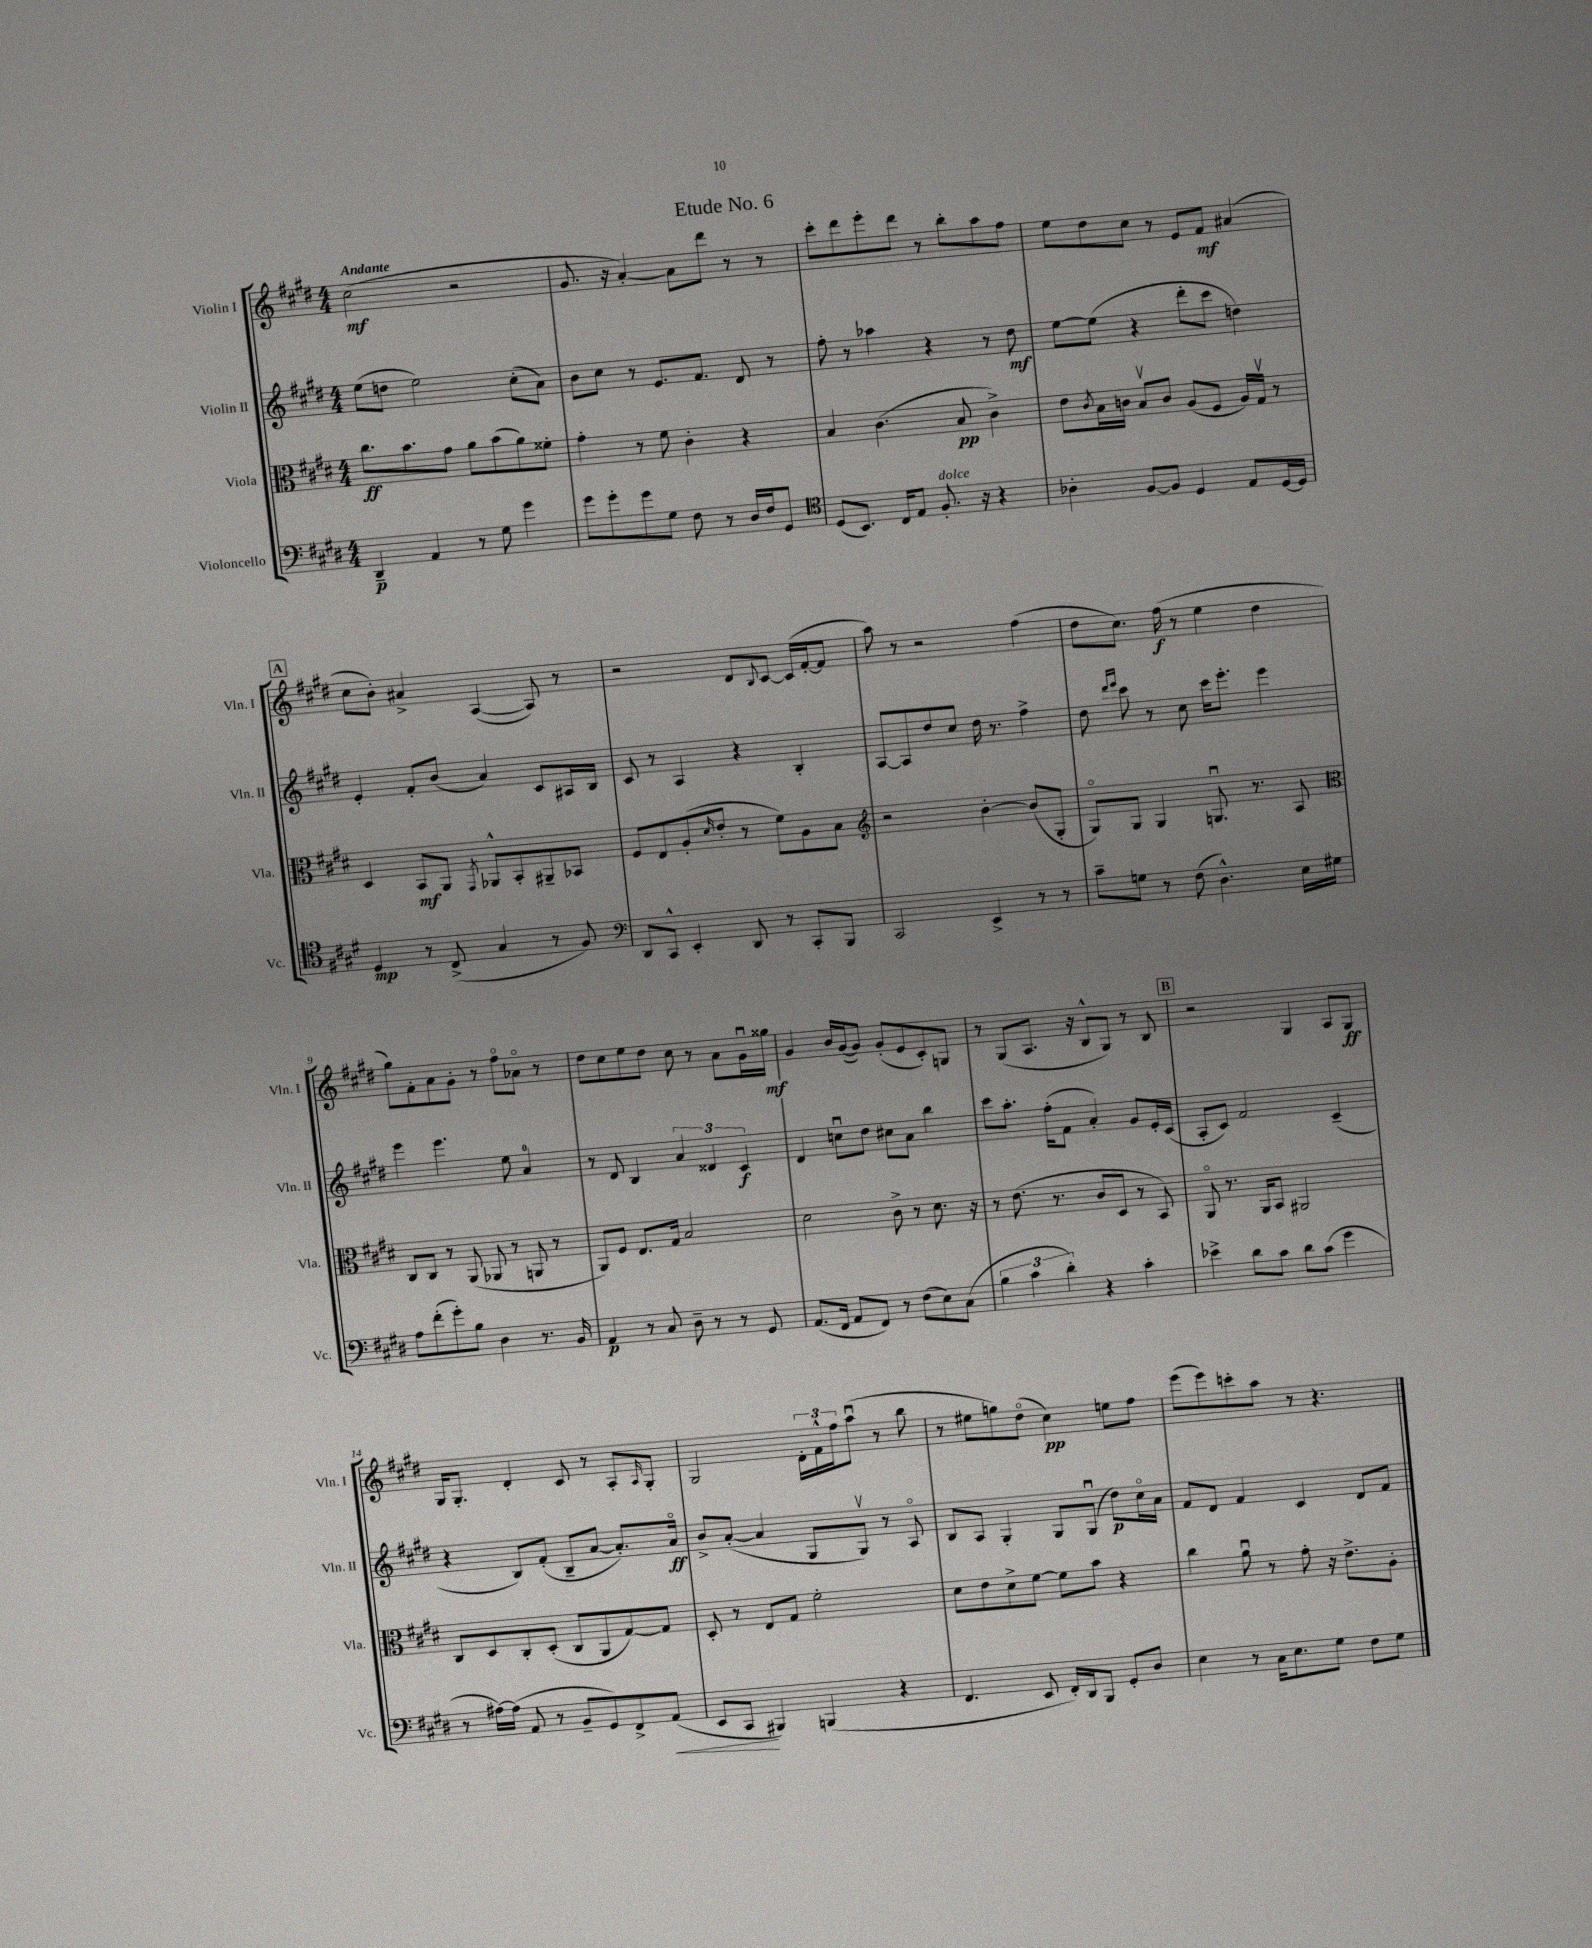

**kern	**dynam	**kern	**dynam	**kern	**dynam	**kern	**dynam
*part4	*part4	*part3	*part3	*part2	*part2	*part1	*part1
*staff4	*staff4	*staff3	*staff3	*staff2	*staff2	*staff1	*staff1
*I"Violoncello	*	*I"Viola	*	*I"Violin II	*	*I"Violin I	*
*I'Vc.	*	*I'Vla.	*	*I'Vln. II	*	*I'Vln. I	*
*clefF4	*	*clefC3	*	*clefG2	*	*clefG2	*
*k[f#c#g#d#]	*	*k[f#c#g#d#]	*	*k[f#c#g#d#]	*	*k[f#c#g#d#]	*
*M4/4	*	*M4/4	*	*M4/4	*	*M4/4	*
=1	=1	=1	=1	=1	=1	=1	=1
!	!	!	!	!	!	!LO:TX:a:B:t=Andante	!
4DD#~/	p	8.cc#\L	ff	(8ee\L	.	(2cc#\	mf
.	.	.	.	8ddn\J	.	.	.
.	.	8.b\	.	.	.	.	.
4AA/	.	.	.	2ee\)	.	.	.
.	.	8g#\J	.	.	.	.	.
8r	.	8a\L	.	.	.	2r	.
8G#\	.	(8b\	.	.	.	.	.
4g#\	.	8a\)	.	(8cc#'\L	.	.	.
.	.	8f##X'\J	.	8a\J)	.	.	.
=2	=2	=2	=2	=2	=2	=2	=2
8g#\L	.	4g#'\	.	8b\L	.	8.g#/	.
8g#'\	.	.	.	8cc#\J	.	.	.
.	.	.	.	.	.	16r	.
8g#\	.	8r	.	8r	.	[4a'/)	.
8G#\J	.	8f#\	.	8.e/L	.	.	.
8F#\	.	4c#'\	.	.	.	8a\L]	.
.	.	.	.	8.f#/J	.	.	.
8r	.	.	.	.	.	8ddd#\J	.
16D#/LL	.	4r	.	8d#/	.	8r	.
16F#/J	.	.	.	.	.	.	.
8GG#/J	.	.	.	8r	.	8r	.
=3	=3	=3	=3	=3	=3	=3	=3
*clefC4	*	*	*	*	*	*	*
(8D#/L	.	4B/	.	8ff#'\	.	8ccc#'\L	.
8.BB/J)	.	.	.	8r	.	8ddd#\	.
.	.	(4.c#\	.	4aa-X\	.	8eee'\	.
16C#/KL	.	.	.	.	.	.	.
8E/J	.	.	.	.	.	8ddd#\J	.
!LO:TX:a:i:t=dolce	!	!	!	!	!	!	!
8.F#'/	.	.	.	4r	.	8r	.
.	.	8B/	pp	.	.	8bb'\L	.
16r	.	.	.	.	.	.	.
4r	.	4c#^\)	.	8r	.	8aa\	.
.	.	.	.	8dd#\	mf	8ff#\J	.
=4	=4	=4	=4	=4	=4	=4	=4
4A-X'\	.	8e\L	.	[8ee\L	.	8ee\L	.
.	.	8qc#/	.	.	.	.	.
.	.	16B\L	.	(8ee\J]	.	8dd#\	.
.	.	16cn\JJ	.	.	.	.	.
[8F#/L	.	8Bv/L	.	4r	.	8cc#\J	.
8F#/J]	.	8c/J	.	.	.	8r	.
4D#/	.	(8A/L	.	8ddd#'\L	.	8e/L	.
.	.	8F#/J	.	8ccc#\J	.	8f#/J	mf
8E/L	.	16A/LL)	.	4ddn\)	.	(4a#X/	.
.	.	16G#v/JJ	.	.	.	.	.
[16D#/L	.	8r	.	.	.	.	.
16D#/JJ]	.	.	.	.	.	.	.
!!LO:LB:g=z
!!LO:REH:place=s1:t=A
=5	=5	=5	=5	=5	=5	=5	=5
4D#/	mp	4D#/	.	4e'/	.	8cc#\L	.
.	.	.	.	.	.	8b'\J)	.
8r	.	8BB/L	mf	8f#'/L	.	4a#X^/	.
(8C#^/	.	8AA/J	.	(8b/J	.	.	.
.	.	8qGG#/	.	.	.	.	.
4G#/	.	8AA-X^^/L	.	4a/)	.	([4A/	.
.	.	8BB'/	.	.	.	.	.
8r	.	8AA#X~/	.	8c#/L	.	8A/])	.
8F#/)	.	8BB-X/J	.	16A#X/L	.	8r	.
.	.	.	.	16B/JJ	.	.	.
=6	=6	=6	=6	=6	=6	=6	=6
*clefF4	*	*	*	*	*	*	*
8DD#/L	.	8F#/L	.	8c#/	.	2r	.
8CC#^^/J	.	8E/	.	8r	.	.	.
4EE'/	.	(8A'/	.	4A/	.	.	.
.	.	16qqd#/	.	.	.	.	.
.	.	8e'/J	.	.	.	.	.
8DD#/	.	8r	.	4r	.	8d#/L	.
.	.	.	.	.	.	8qqB/	.
8r	.	8f#\L)	.	.	.	[8c#/J	.
8CC#'/L	.	8A\	.	4B'/	.	(16c#/LL]	.
.	.	.	.	.	.	[16f#'/J	.
8BBB/J	.	8B\J	.	.	.	8f#/J]	.
=7	=7	=7	=7	=7	=7	=7	=7
*	*	*clefG2	*	*	*	*	*
2CC#/	.	2r	.	[8A/L	.	8aa\)	.
.	.	.	.	8A/]	.	8r	.
.	.	.	.	8dd#/	.	2r	.
.	.	.	.	8cc#/J	.	.	.
4EE^/	.	[4b'\	.	16dd#\	.	.	.
.	.	.	.	8.r	.	.	.
8r	.	(8b/L]	.	4ff#^\	.	(4ff#\	.
8r	.	8G#'/J	.	.	.	.	.
=8	=8	=8	=8	=8	=8	=8	=8
8c#~\L	.	8G#/L)	.	8dd#\	.	8dd#\L	.
.	.	.	.	16qqddd#/LL	.	.	.
.	.	.	.	16qqeee/JJ	.	.	.
8Gn\J	.	8G#/J	.	8ccc#\	.	8.cc#\J)	.
8r	.	4G#/	.	8r	.	.	.
.	.	.	.	.	.	(16ff#\	f
(8F#\	.	.	.	8cc#\	.	8r	.
4.D#^^\)	.	8.Gnu/	.	16ccc#\KL	.	4ee\	.
.	.	.	.	8.eee'\J	.	.	.
.	.	8.r	.	.	.	.	.
.	.	.	.	4eee\	.	4dd#\	.
16E\LL	.	8A/	.	.	.	.	.
16G#X\JJ	.	.	.	.	.	.	.
!!LO:LB:g=z
=9	=9	=9	=9	=9	=9	=9	=9
*	*	*clefC3	*	*	*	*	*
8A\L	.	8C#/L	.	4eee\	.	8gg#\L)	.
(8f#'\	.	8C#/J	.	.	.	8f#'\	.
8g#'\)	.	8r	.	4.eee\	.	8a\	.
8B\J	.	(8AA/	.	.	.	8g#'\J	.
4D#\	.	8AA-X/	.	.	.	8r	.
.	.	8r	.	8ee\	.	8ff#\L	.
8.r	.	8AAn/	.	4a/	.	8a-X\J	.
.	.	8r	.	.	.	8r	.
16BB/	.	.	.	.	.	.	.
=10	=10	=10	=10	=10	=10	=10	=10
4AA/	p	8AA/L)	.	8r	.	8dd#\L	.
.	.	8F#/J	.	8d#/	.	8cc#\	.
8r	.	8.E/L	.	4B/	.	8ee\	.
8C#/	.	.	.	.	.	8dd#\J	.
.	.	16G#/Jk	.	.	.	.	.
8D#~\	.	2B/	.	6a/	.	8cc#\	.
8r	.	.	.	.	.	8r	.
.	.	.	.	6d##X/	.	.	.
8r	.	.	.	.	.	8a\L	.
.	.	.	.	6c#/	f	.	.
8GG#/	.	.	.	.	.	16g#u\L	.
.	.	.	.	.	.	16gg##X\JJ	mf
=11	=11	=11	=11	=11	=11	=11	=11
(8.AA/L	.	2d#\	.	4d#/	.	4g#/	.
16FF#/Jk	.	.	.	.	.	.	.
8AA/L	.	.	.	8ccnu\L	.	16b/LL	.
.	.	.	.	.	.	([16g#/J	.
8FF#/J)	.	.	.	8dd#\J	.	8g#/J])	.
8r	.	8c#^\	.	8cc#X\L	.	(8g#'/L	.
(8F#\L	.	8r	.	8a\J	.	8e/	.
8E\)	.	8.d#\	.	4bb\	.	8c#'/)	.
(8C#\J	.	.	.	.	.	8Gn/J	.
.	.	16r	.	.	.	.	.
=12	=12	=12	=12	=12	=12	=12	=12
6B\	.	8r	.	8ccc#\L	.	8r	.
.	.	(8.e\	.	8.aa'\J	.	(8G#/L	.
6c#\	.	.	.	.	.	.	.
.	.	.	.	.	.	8.A/J	.
.	.	8.r	.	(16ff#'\KL	.	.	.
6d#'\)	.	.	.	.	.	.	.
.	.	.	.	8f#\J	.	.	.
.	.	.	.	.	.	16r	.
4r	.	8c#/L	.	4a'/)	.	8B^^/L	.
.	.	8D#/J	.	.	.	8G#/J)	.
4c#'\	.	8r	.	8g#/L	.	8r	.
.	.	8BB/)	.	16e'/L	.	8B/	.
.	.	.	.	(16c#/JJ	.	.	.
!!LO:REH:place=s1:t=B
=13	=13	=13	=13	=13	=13	=13	=13
4e-X^\	.	8AA/	.	8A'/L	.	2r	.
.	.	8.r	.	8c#/J)	.	.	.
8d#\L	.	.	.	2f#/	.	.	.
.	.	16AA/KL	.	.	.	.	.
8c#\J	.	8BB/J	.	.	.	.	.
8d#\L	.	2AA#X/	.	.	.	4G#/	.
(8c#\J	.	.	.	.	.	.	.
4g#\	.	.	.	(4c#~/	.	8A/L	.
.	.	.	.	.	.	8G#/J	ff
!!LO:LB:g=z
=14	=14	=14	=14	=14	=14	=14	=14
8r	.	8C#/L	.	4r	.	16G#/KL	.
.	.	.	.	.	.	8.G#'/J	.
[16A#X\LL)	.	8D#/	.	.	.	.	.
(16A#\JJ]	.	.	.	.	.	.	.
8AA/	.	8C#'/	.	8B/L)	.	4d#'/	.
8r	.	(8D#'/J	.	(8f#'/J	.	.	.
8BB~/L	.	8C#/L	.	8B~/L	.	8c#/	.
8GG#/)	.	8AA/	.	[8a/J	.	8r	.
8FF#^/	.	[8G#/)	.	8.a'/L])	.	8A'/L	.
.	.	.	.	.	.	16qqA/	.
!	!LO:HP:b	!	!	!	!	!	!
(8AA/J	<	8G#/J]	.	.	.	8G#'/J	.
.	.	.	.	16a/Jk	ff	.	.
=15	=15	=15	=15	=15	=15	=15	=15
8EE/L	.	8D#'/	.	8b^/L	.	2G#/	.
8CC#/J	.	8r	.	([8a'/J	.	.	.
4BBB#X/)	[	8E/L	.	4a/]	.	.	.
.	.	8G#/J	.	.	.	.	.
(4BBBn/	.	2f#'\	.	8G#/L	.	24d#'\LL	.
.	.	.	.	.	.	24f#^^\	.
.	.	.	.	.	.	24ff#\J	.
.	.	.	.	8G#v/J)	.	(8aau\J	.
4r	.	.	.	8r	.	8r	.
.	.	.	.	8A/	.	8bb\	.
=16	=16	=16	=16	=16	=16	=16	=16
4.FF#/	.	8d#\L	.	8B/L	.	8r	.
.	.	8e\	.	8A/J	.	8ee#X\L	.
.	.	8d#^\	.	4G#'/	.	8ggn\)	.
8EE/	.	[8f#\J	.	.	.	(8dd#\J	.
16FF#'/LL)	.	8f#\L]	.	8G#/L	.	4cc#\)	pp
16DD#/J	.	.	.	.	.	.	.
8BBB/J	.	8b\J	.	(8G#u/J	.	.	.
8GG#'/L	.	4r	.	8dd#\L)	p	8een\L	.
8D#/J	.	.	.	16cc#\L	.	8ff#\J	.
.	.	.	.	16a\JJ	.	.	.
=17	=17	=17	=17	=17	=17	=17	=17
4E\	.	4cc#\	.	8f#/L	.	(8eee\L	.
.	.	.	.	8d#/J	.	8eee\)	.
8r	.	8au\	.	4f#/	.	8cccn'\	.
16C#\KL	.	8r	.	.	.	8aa\J	.
8.E\	.	.	.	.	.	.	.
.	.	8g#'\	.	4c#/	.	8r	.
8G#\J	.	16r	.	.	.	4.r	.
.	.	8.e^\L	.	.	.	.	.
8F#\L	.	.	.	8d#/L	.	.	.
8G#\J	.	8A'\J	.	8f#/J	.	.	.
==	==	==	==	==	==	==	==
*-	*-	*-	*-	*-	*-	*-	*-
